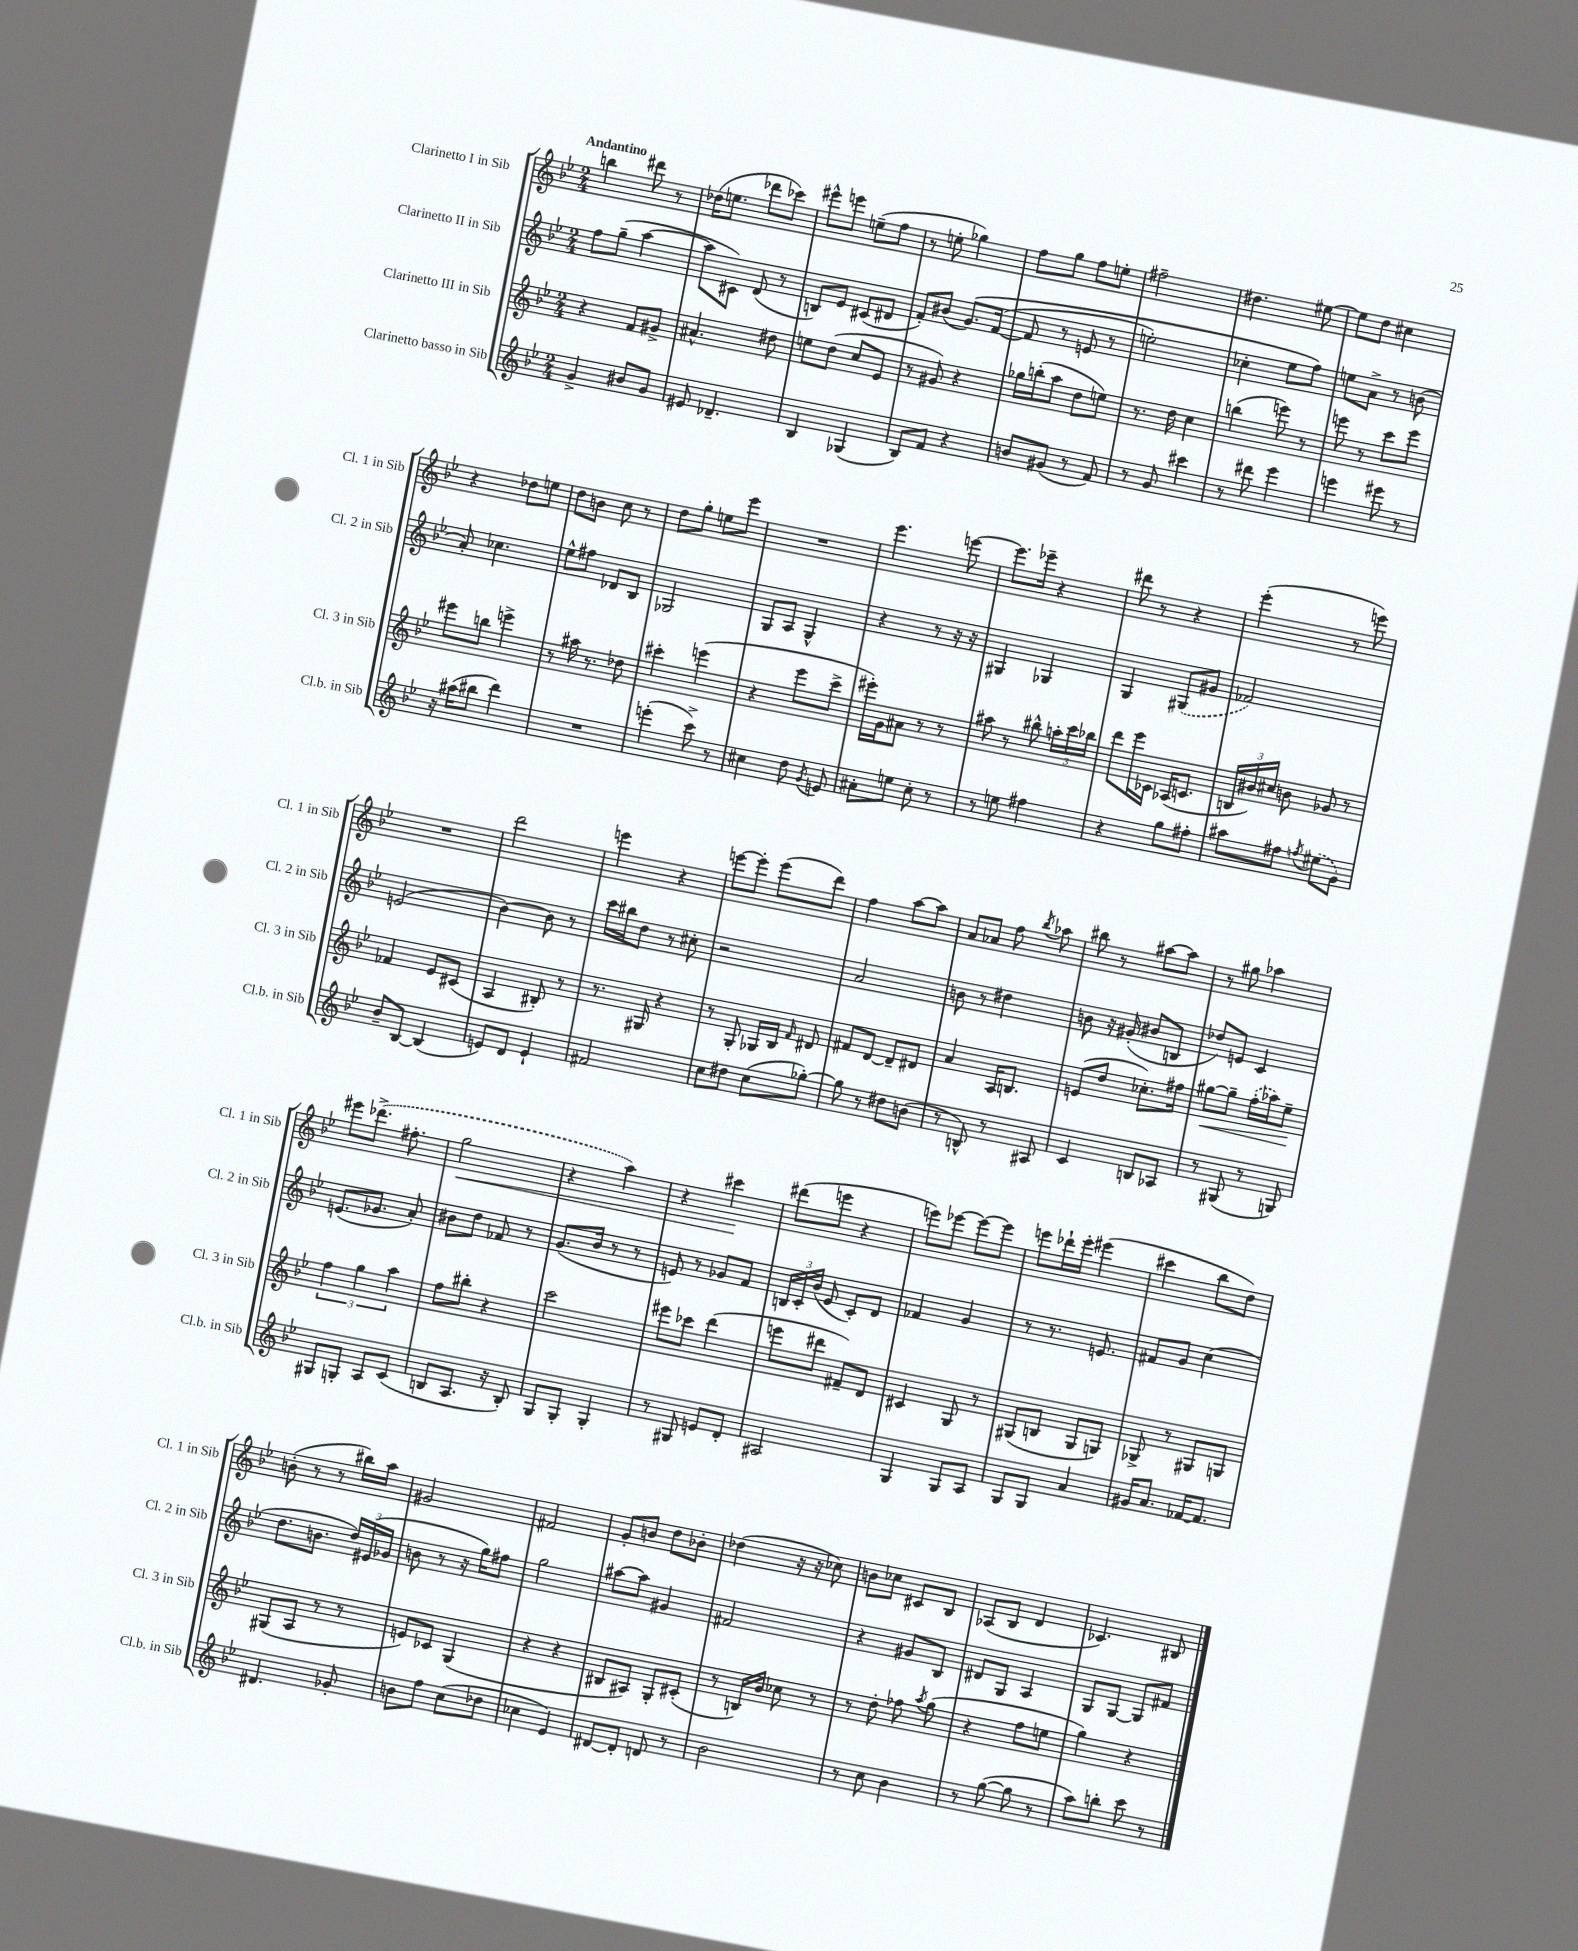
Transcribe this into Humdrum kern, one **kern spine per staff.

**kern	**kern	**dynam	**kern	**kern	**dynam
*part4	*part3	*part3	*part2	*part1	*part1
*staff4	*staff3	*staff3	*staff2	*staff1	*staff1
*I"Clarinetto basso in Sib	*I"Clarinetto III in Sib	*	*I"Clarinetto II in Sib	*I"Clarinetto I in Sib	*
*I'Cl.b. in Sib	*I'Cl. 3 in Sib	*	*I'Cl. 2 in Sib	*I'Cl. 1 in Sib	*
*clefG2	*clefG2	*	*clefG2	*clefG2	*
*k[b-e-]	*k[b-e-]	*	*k[b-e-]	*k[b-e-]	*
*M2/4	*M2/4	*	*M2/4	*M2/4	*
=1	=1	=1	=1	=1	=1
!	!	!	!	!LO:TX:a:B:t=Andantino	!
4g^/	4r	.	8ff\L	4bbn\	.
.	.	.	(8gg~\J	.	.
8b#X/L	8f/L	.	[4aa\	8ddd#X\	.
8g/J	8g#X^/J	.	.	8r	.
=2	=2	=2	=2	=2	=2
8e#X/	4.a#X^^/	.	8aa\L]	(16dd-X\KL	.
.	.	.	.	8.een\J	.
4.d-X~/	.	.	8c#X\J)	.	.
.	.	.	(8d/	8ddd-X\L	.
.	8dd#X\	.	8r	8ccc-X\J)	.
=3	=3	=3	=3	=3	=3
4B-/	8een\L	.	8Bn/L)	8eee#X^^\L	.
.	(8dd\J	.	8e-/J	8eeen\J	.
(4G-X/	8cc/L	.	(8c#X/L	(8een~\L	.
.	8e-/J	.	8d#X/J	8ff\J	.
=4	=4	=4	=4	=4	=4
8B-/L)	8r	.	8f'/L)	8r	.
8f/J	8g#X/)	.	(8b#X/J	8een'\	.
4r	4r	.	(8.g/L)	4gg-X\)	.
.	.	.	([16f/Jk	.	.
=5	=5	=5	=5	=5	=5
8bn/L	16gg-X\LL	.	8f/]	8ff\L	.
.	(16bbn'\J	.	.	.	.
(8g#X/J	8aa\J	.	8r	8gg\J	.
8r	8dd\L	.	8en/	8ff\L	.
8f/)	8een\J)	.	8r	8een'\J	.
=6	=6	=6	=6	=6	=6
8r	8.r	.	2een'\)	2ff#X~\	.
8g/	.	.	.	.	.
.	16dd\	.	.	.	.
4ccc#X\	4cc\	.	.	.	.
=7	=7	=7	=7	=7	=7
8r	(4bbn\	.	4cc-X'\	4.dd#X\	.
8ddd#X\	.	.	.	.	.
4eee-\	8eeen\)	.	8ee-\L	.	.
.	8r	.	8ff\J)	[8ee#X\	.
=8	=8	=8	=8	=8	=8
4eeen\	8eeen\	.	8een\L	8ee#\L]	.
.	8r	.	8a^\J	8dd\J	.
8eee#X\	8ccc\L	.	8r	4cc#X\	.
8r	8eee\J	.	(8bn\	.	.
!!LO:LB:g=z
=9	=9	=9	=9	=9	=9
16r	8eee#X\L	.	8a'/)	4r	.
(16aa#X\KL	.	.	.	.	.
8bb#X\J	8bbn\J	.	4.cc-X\	.	.
4ddd\)	4eeen^\	.	.	8dd-X\L	.
.	.	.	.	8een\J	.
=10	=10	=10	=10	=10	=10
2r	8r	.	8ee-^^\L	8dd\L	.
.	16aa#X\	.	8ff#X\J	8bn\J	.
.	8.r	.	.	.	.
.	.	.	8d-X/L	8cc\	.
.	8dd-X\	.	8B-/J	8r	.
=11	=11	=11	=11	=11	=11
(4eeen'\	4ccc#X'\	.	2G-X/	8dd\L	.
.	.	.	.	8gg'\J	.
8ccc^\)	(4eeen\	.	.	8een\L	.
8r	.	.	.	8eee-\J	.
=12	=12	=12	=12	=12	=12
4cc#X\	4r	.	8G/L	2r	.
.	.	.	8A/J	.	.
8dd\	8eee-\L	.	4G^^/	.	.
8qg/	.	.	.	.	.
8en/	8ccc^\J	.	.	.	.
=13	=13	=13	=13	=13	=13
8a#X'\L	16eee#X'\LL)	.	4r	4.eee-\	.
.	16g\J	.	.	.	.
8een\J	8a#X\J	.	.	.	.
8cc'\	8r	.	8r	.	.
8r	8r	.	16r	[8eeen\	.
.	.	.	16r	.	.
=14	=14	=14	=14	=14	=14
8r	8aa#X\	.	4G#X/	8.eee\L]	.
8een\	8r	.	.	.	.
.	.	.	.	16eee-X~\Jk	.
4ff#X\	8bb#X^^\	.	4G-X/	4r	.
.	24aan'\LL	.	.	.	.
.	24ccc\	.	.	.	.
.	24bb-X\JJ	.	.	.	.
=15	=15	=15	=15	=15	=15
4r	8ddd\L	.	4G/	8ddd#X\	.
.	16eee-\L	.	.	8r	.
.	16c-X\JJ	.	.	.	.
8gg\L	(16A-X/KL	.	(8G#X/L	4r	.
.	8.cn/J	.	.	.	.
8ff#X'\J	.	.	8g#X/J	.	.
=16	=16	=16	=16	=16	=16
8aa#X\L	24Bn/LL	.	2f-X/)	(4eee-'\	.
.	24b#X/)	.	.	.	.
.	24cc#X/JJ	.	.	.	.
8ff#X\J	8bn\	.	.	.	.
8qffn/	.	.	.	.	.
(8ee#X\L	8g-X/	.	.	8r	.
8g\J)	8r	.	.	8eeen\)	.
!!LO:LB:g=z
=17	=17	=17	=17	=17	=17
8b-~/L	4f-X/	.	(2en/	2r	.
[8B-/J	.	.	.	.	.
(4B-/]	8e-/L	.	.	.	.
.	(8c#X/J	.	.	.	.
=18	=18	=18	=18	=18	=18
8en/L)	4A/	.	[4b-\)	2ddd\	.
8d/J	.	.	.	.	.
4e`/	8B#X'/)	.	8b-\]	.	.
.	8r	.	8r	.	.
=19	=19	=19	=19	=19	=19
2f#X/	8.r	.	16ccc\LL	4eeen\	.
.	.	.	16bb#X\J	.	.
.	.	.	8dd\J	.	.
.	16G#X/	.	.	.	.
.	4r	.	8r	4r	.
.	.	.	8cc#X'\	.	.
=20	=20	=20	=20	=20	=20
8cc\L	8r	.	2r	[8eeen\L	.
8dd#X\J	8G'/	.	.	8eee'\J]	.
(8cc\L	16G-X/LL	.	.	(8eee\L	.
.	16B-/JJ	.	.	.	.
.	16qqf/	.	.	.	.
[8gg-X'\J)	8d#X/	.	.	8ddd\J)	.
=21	=21	=21	=21	=21	=21
8gg-\]	8f#X/L	.	2a/	4ff\	.
8r	[8d/J	.	.	.	.
8dd#X\L	8d~/L]	.	.	[8aa\L	.
(8bn\J	8d#X/J	.	.	8aa\J]	.
=22	=22	=22	=22	=22	=22
8r	4a/	.	8bn\	8a/L	.
8Bn^^/)	.	.	8r	8a-X/J	.
8r	16A/KL	.	4dd#X\	8ff\	.
.	8.Bn/J	.	.	.	.
.	.	.	.	8qbb-/	.
8A#X/	.	.	.	8aa-X\	.
=23	=23	=23	=23	=23	=23
4c/	(8en/L	.	8bn\	8bb#X\	.
.	8dd/J	.	16r	8r	.
.	.	.	(16g#X'/	.	.
8Bn/L	8.cc-X'\L)	.	8b#X/L	[8aa#X\L	.
8A-X/J	.	.	8Bn/J	8aa#\J]	.
.	16ff#X\Jk	.	.	.	.
=24	=24	=24	=24	=24	=24
!	!	!LO:HP:b	!	!	!
8r	[8gg#X\L	<	8dd-X/L)	8r	.
(8G#X/	8gg#~\J]	.	8en/J	8gg#X\	.
8r	(16ff'\LL	.	4c/	4aa-X\	.
.	16aa-X\J)	.	.	.	.
8Gn/)	8ee-~\J	.	.	.	.
.	.	[	.	.	.
!!LO:LB:g=z
=25	=25	=25	=25	=25	=25
8G#X/L	6ff\	.	(8.en/L	8eee#X\L	.
8Gn'/J	.	.	.	(8.ddd-X^\J	.
.	6gg\	.	.	.	.
.	.	.	8.g-X/J	.	.
8A/L	.	.	.	.	.
.	.	.	.	8.ff#X'\	.
.	6aa\	.	.	.	.
(8c/J	.	.	8a'/)	.	.
=26	=26	=26	=26	=26	=26
!	!	!	!	!	!LO:HP:b
8Bn/L	8ff\L	.	8b#X\L	2gg\	<
8.A/J	8bb#X'\J	.	8dd\J	.	.
.	4r	.	8f-X/	.	.
16r	.	.	.	.	.
8B'/)	.	.	8r	.	.
=27	=27	=27	=27	=27	=27
8G/L	2ccc\	.	(8.g/L	4r	.
8G'/J	.	.	.	.	.
.	.	.	16b-/Jk	.	.
4G'/	.	.	8r	4aa\)	.
.	.	.	8r	.	.
=28	=28	=28	=28	=28	=28
8r	8eee#X\L	.	8en/)	4r	.
8G#X/	8ccc-X\J	.	8r	.	.
8en/L	(4ddd\	.	8g-X/L	4ccc#X\	.
8d'/J	.	.	8f/J	.	.
.	.	.	.	.	[
=29	=29	=29	=29	=29	=29
2A#X/	8eeen\L	.	24Bn/LL	(8ddd#X\L	.
.	.	.	24c'/	.	.
.	.	.	(24b-/JJ	.	.
.	8ddd#X\J	.	8e-/	8eeen\J	.
.	8f#X~/L)	.	8c'/L)	4r	.
.	8d/J	.	8d/J	.	.
=30	=30	=30	=30	=30	=30
4G/	4c#X/	.	4f-X/	8eeen\L)	.
.	.	.	.	[8eee-X\J	.
8G/L	8G/	.	4g/	8eee-\L_	.
8A/J	8r	.	.	8eee-\J]	.
=31	=31	=31	=31	=31	=31
8G/L	(8G#X/L	.	8r	8eeen\L	.
8G/J	8Bn/J	.	8.r	16ddd-X`\L	.
.	.	.	.	16eee'\JJ	.
4a/	8G#/L	.	.	(4eee#X\	.
.	.	.	8.en/	.	.
.	8Gn/J)	.	.	.	.
=32	=32	=32	=32	=32	=32
16g#X/KL	8G-X^/	.	8f#X/L	4ccc#X\	.
8.a/J	.	.	.	.	.
.	8r	.	8g/J	.	.
[16f-X/KL	8G#X/L	.	(4cc\	8bb-\L	.
8.f-/J]	.	.	.	.	.
.	8Gn/J	.	.	8dd\J)	.
!!LO:LB:g=z
=33	=33	=33	=33	=33	=33
4.d#X/	(8G#X/L	.	8.dd\L	(8bn'\	.
.	8A/J	.	.	8r	.
.	.	.	8.bn\J	.	.
.	8r	.	.	8r	.
8g-X'/	8r	.	24dd/LL)	16bb#X\LL)	.
.	.	.	(24e#X/	.	.
.	.	.	.	16aa\JJ	.
.	.	.	24g-X/JJ	.	.
=34	=34	=34	=34	=34	=34
8bn\L	8en/L)	.	8bn\	2g#X/	.
8ff\J	8c-X/J	.	8r	.	.
(8cc\L	(4G/	.	16r	.	.
.	.	.	16gg\KL)	.	.
8dd-X\J	.	.	8ff#X\J	.	.
=35	=35	=35	=35	=35	=35
4cc-X\	4r	.	2gg\	2f#X/	.
4e-/)	4r	.	.	.	.
=36	=36	=36	=36	=36	=36
[8d#X/L	8B#X/L	.	[8aa#X\L	8g'/L	.
8d#'/J]	8A#X/J)	.	8aa#\J]	8bn/J	.
8dn/	8G'/L	.	4g#X/	8dd\L	.
8r	(8c#X'/J	.	.	8b-X'\J	.
=37	=37	=37	=37	=37	=37
2b-\	8r	.	2f#X/	(4dd-X\	.
.	16Bn/LL)	.	.	.	.
.	16b-/JJ	.	.	.	.
.	8cc-X\	.	.	16r	.
.	.	.	.	16r	.
.	8r	.	.	8cc-X\)	.
=38	=38	=38	=38	=38	=38
8r	8r	.	4r	8bn\L	.
8cc\	8dd'\	.	.	8cc-X\J	.
4b-\	8ff-X\	.	8g#X/L	8c#X/L	.
.	8qaa/	.	.	.	.
.	(8gg\	.	8B-/J	8B-/J	.
=39	=39	=39	=39	=39	=39
8r	4r	.	8d#X/L	(8A-X/L	.
([8gg\	.	.	8G/J	8B-/J	.
8gg\]	8ff\L	.	4A/	4d/	.
8r	8een\J	.	.	.	.
=40	=40	=40	=40	=40	=40
8aa\L)	4gg\)	.	8G/L	4.c-X/)	.
8bbn'\J	.	.	[8G/J	.	.
8ccc\	4r	.	8G/L]	.	.
8r	.	.	8f#X/J	8B#X/	.
==	==	==	==	==	==
*-	*-	*-	*-	*-	*-
